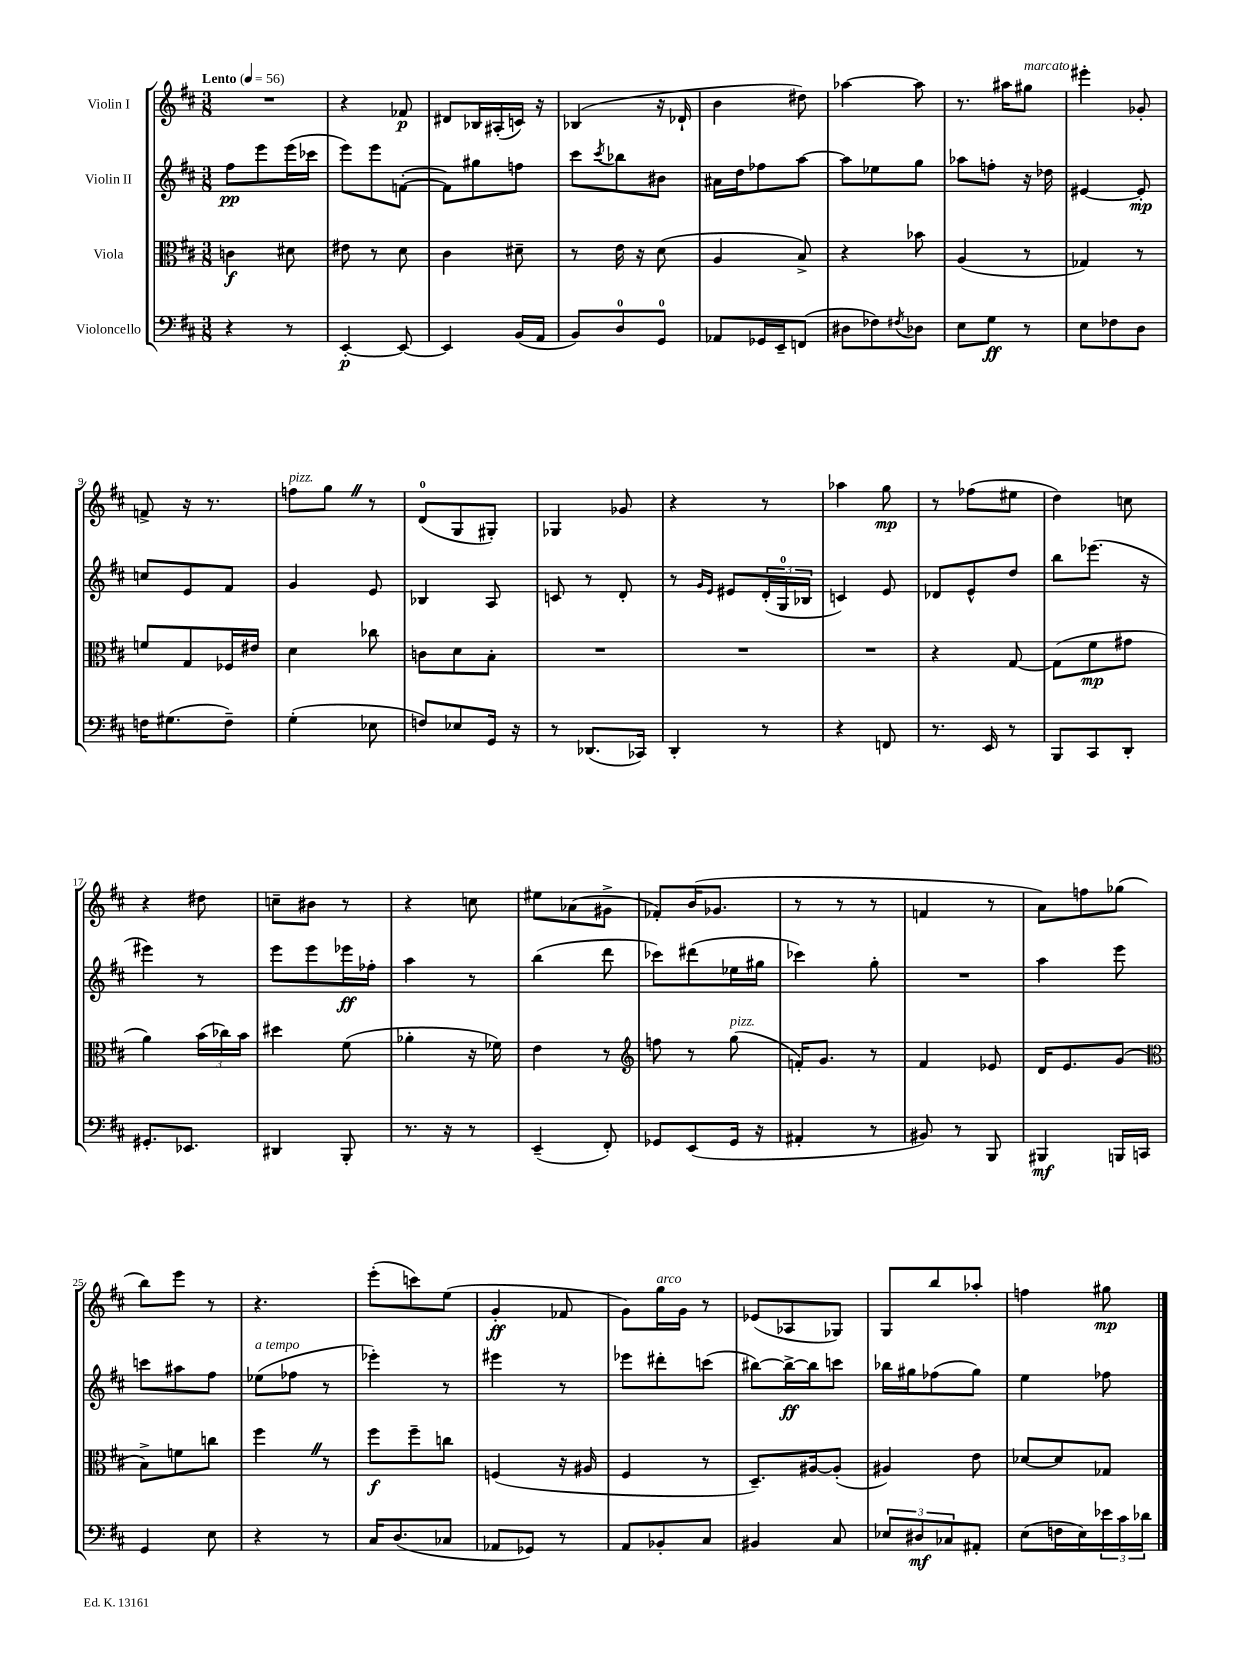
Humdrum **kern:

**kern	**kern	**kern	**kern
*staff4	*staff3	*staff2	*staff1
*clefF4	*clefC3	*clefG2	*clefG2
*k[f#c#]	*k[f#c#]	*k[f#c#]	*k[f#c#]
*M3/8	*M3/8	*M3/8	*M3/8
*MM56	*MM56	*MM56	*MM56
4r	4c\	8ff#\L	4.r
.	.	8eee\	.
8r	8d#\	(16eee\L	.
.	.	16ccc-\JJ	.
=	=	=	=
[4EE'/	8e#\	8eee\L)	4r
.	8r	8eee\	.
8EE/_	8d\	([8f'\J	8f-/
=	=	=	=
4EE/]	4c#\	8f\]L)	8d#/L
.	.	8gg#\	16B-/L
.	.	.	(16A#'/
(16BB/LL	8d#~\	8ff\J	16c/JJ)
16AA/JJ	.	.	16r
=	=	=	=
8BB/L)	8r	8ccc#\L	(4B-/
.	.	8qccc#/	.
8D/	16e\	8bb-\	.
.	16r	.	.
8GG/J	(8d\	8b#\J	16r
.	.	.	16d-`/
=	=	=	=
8AA-/L	4A/	16a#\LL	4b\
.	.	16dd\J	.
16GG-/L	.	8ff-\	.
16EE~/J	.	.	.
(8FF/J	8B^/)	[8aa\J	8dd#\)
=	=	=	=
8D#\L	4r	8aa\]L	[4aa-\
8F-\)	.	8ee-\	.
8qF#/	.	.	.
8D-\J	8b-\	8gg\J	8aa-\]
=	=	=	=
8E\L	(4A/	8aa-\L	8.r
8G\J	.	8ff'\J	.
.	.	.	16aa#\LK
8r	8r	16r	8gg#\J
.	.	16dd-\	.
=	=	=	=
8E\L	4G-/)	[4e#/	4eee#'\
8F-\	.	.	.
8D\J	8r	8e#'/]	8g-'/
=	=	=	=
16F\LK	8f/L	8cc/L	8f^/
(8.G#\	.	.	.
.	8G/	8e/	16r
.	.	.	8.r
8F~\J)	16F-/L	8f#/J	.
.	16e#/JJ	.	.
=	=	=	=
(4G'\	4d\	4g/	8ff\L
.	.	.	8gg\J
8E-\	8cc-\	8e/	8r
=	=	=	=
8F/L)	8c\L	4B-/	(8d/L
8E-/	8d\	.	8G/
16GG/Jk	8B'\J	8A/	8G#'/J)
16r	.	.	.
=	=	=	=
8r	4.r	8c/	4G-/
(8.DD-/L	.	8r	.
.	.	8d'/	8g-/
16CC-/Jk)	.	.	.
=	=	=	=
4DD'/	4.r	8r	4r
.	.	16qqg/LL	.
.	.	16qqe/JJ	.
.	.	8e#/L	.
8r	.	(24d'/L	8r
.	.	24G/	.
.	.	24B-/JJ	.
=	=	=	=
4r	4.r	4c/)	4aa-\
8FF/	.	8e/	8gg\
=	=	=	=
8.r	4r	8d-/L	8r
.	.	8e^^/	(8ff-\L
16EE/	.	.	.
8r	[8G/	8dd/J	8ee#\J
=	=	=	=
8BBB/L	(8G\]L	8bb\L	4dd\)
8CC#/	8f#\	(8.eee-\J	.
8DD'/J	8g#\J	.	8cc\
.	.	16r	.
=	=	=	=
8.GG#'/L	4a\)	4eee#\)	4r
8.EE-/J	.	.	.
.	(24b\LL	8r	8dd#\
.	24cc-\)	.	.
.	24b\JJ	.	.
=	=	=	=
4DD#/	4dd#\	8eee\L	8cc~\L
.	.	8eee\	8b#\J
8BBB'/	(8f#\	16eee-\L	8r
.	.	16ff-'\JJ	.
=	=	=	=
8.r	4a-'\	4aa\	4r
16r	.	.	.
8r	16r	8r	8cc\
.	16f-\)	.	.
=	=	=	=
(4EE~/	4e\	(4bb\	8ee#\L
.	.	.	(8a-\
8FF#'/)	8r	8ddd\	8g#^\J
=	=	=	=
*	*clefG2	*	*
8GG-/L	8ff\	8ccc-\L)	8f-'/L)
(8EE/	8r	(8ddd#\	(16b/K
.	.	.	8.g-/J
16GG-/Jk	(8gg\	16ee-\L	.
16r	.	16gg#\JJ	.
=	=	=	=
4AA#'/	16f'/LK)	4ccc-\)	8r
.	8.g/J	.	.
.	.	.	8r
8r	8r	8gg'\	8r
=	=	=	=
8BB#/)	4f#/	4.r	4f/
8r	.	.	.
8BBB/	8e-/	.	8r
=	=	=	=
4BBB#/	16d/LK	4aa\	8a\L)
.	8.e/	.	.
.	.	.	8ff\
16BBB/LL	(8g/J	8eee\	(8gg-\J
16CC/JJ	.	.	.
=	=	=	=
*	*clefC3	*	*
4GG/	8B^\L)	8ccc\L	8bb\L)
.	8f\	8aa#\	8eee\J
8E\	8cc\J	8ff#\J	8r
=	=	=	=
4r	4ff#\	(8ee-\L	4.r
.	.	8ff-\J	.
8r	8r	8r	.
=	=	=	=
16C#/LK	8ff#\L	4eee-'\)	(8eee'\L
(8.D/	.	.	.
.	8ff#~\	.	8ccc\)
8C-/J	8cc\J	8r	(8ee\J
=	=	=	=
8AA-/L	(4F/	4eee#\	4g'/
8GG-/J)	.	.	.
8r	16r	8r	8f-/
.	16A#/	.	.
=	=	=	=
8AA/L	4F#/	8eee-\L	8g\L)
8BB-'/	.	8ddd#'\	16gg\L
.	.	.	16g\JJ
8C#/J	8r	(8ccc\J	8r
=	=	=	=
4BB#/	8.D~/L)	[8bb#\L)	(8e-/L
.	.	16bb#^\_L	8A-/
.	[16A#/k	16bb#\]J	.
8C#/	(8A#'/]J	8ccc\J	8G-/J)
=	=	=	=
12E-/L	4A#/)	16bb-\LL	8G/L
.	.	16gg#\J	.
12D#/	.	.	.
.	.	(8ff-\	8bb/
12C-/	.	.	.
8AA#'/J	8e\	8gg#\J)	8aa-'/J
=	=	=	=
(8E\L	[8d-/L	4ee\	4ff\
16F\L	8d-/]	.	.
16E\)	.	.	.
24e-\	8G-/J	8ff-\	8gg#\
24c#\	.	.	.
24d-\JJ	.	.	.
==	==	==	==
*-	*-	*-	*-
